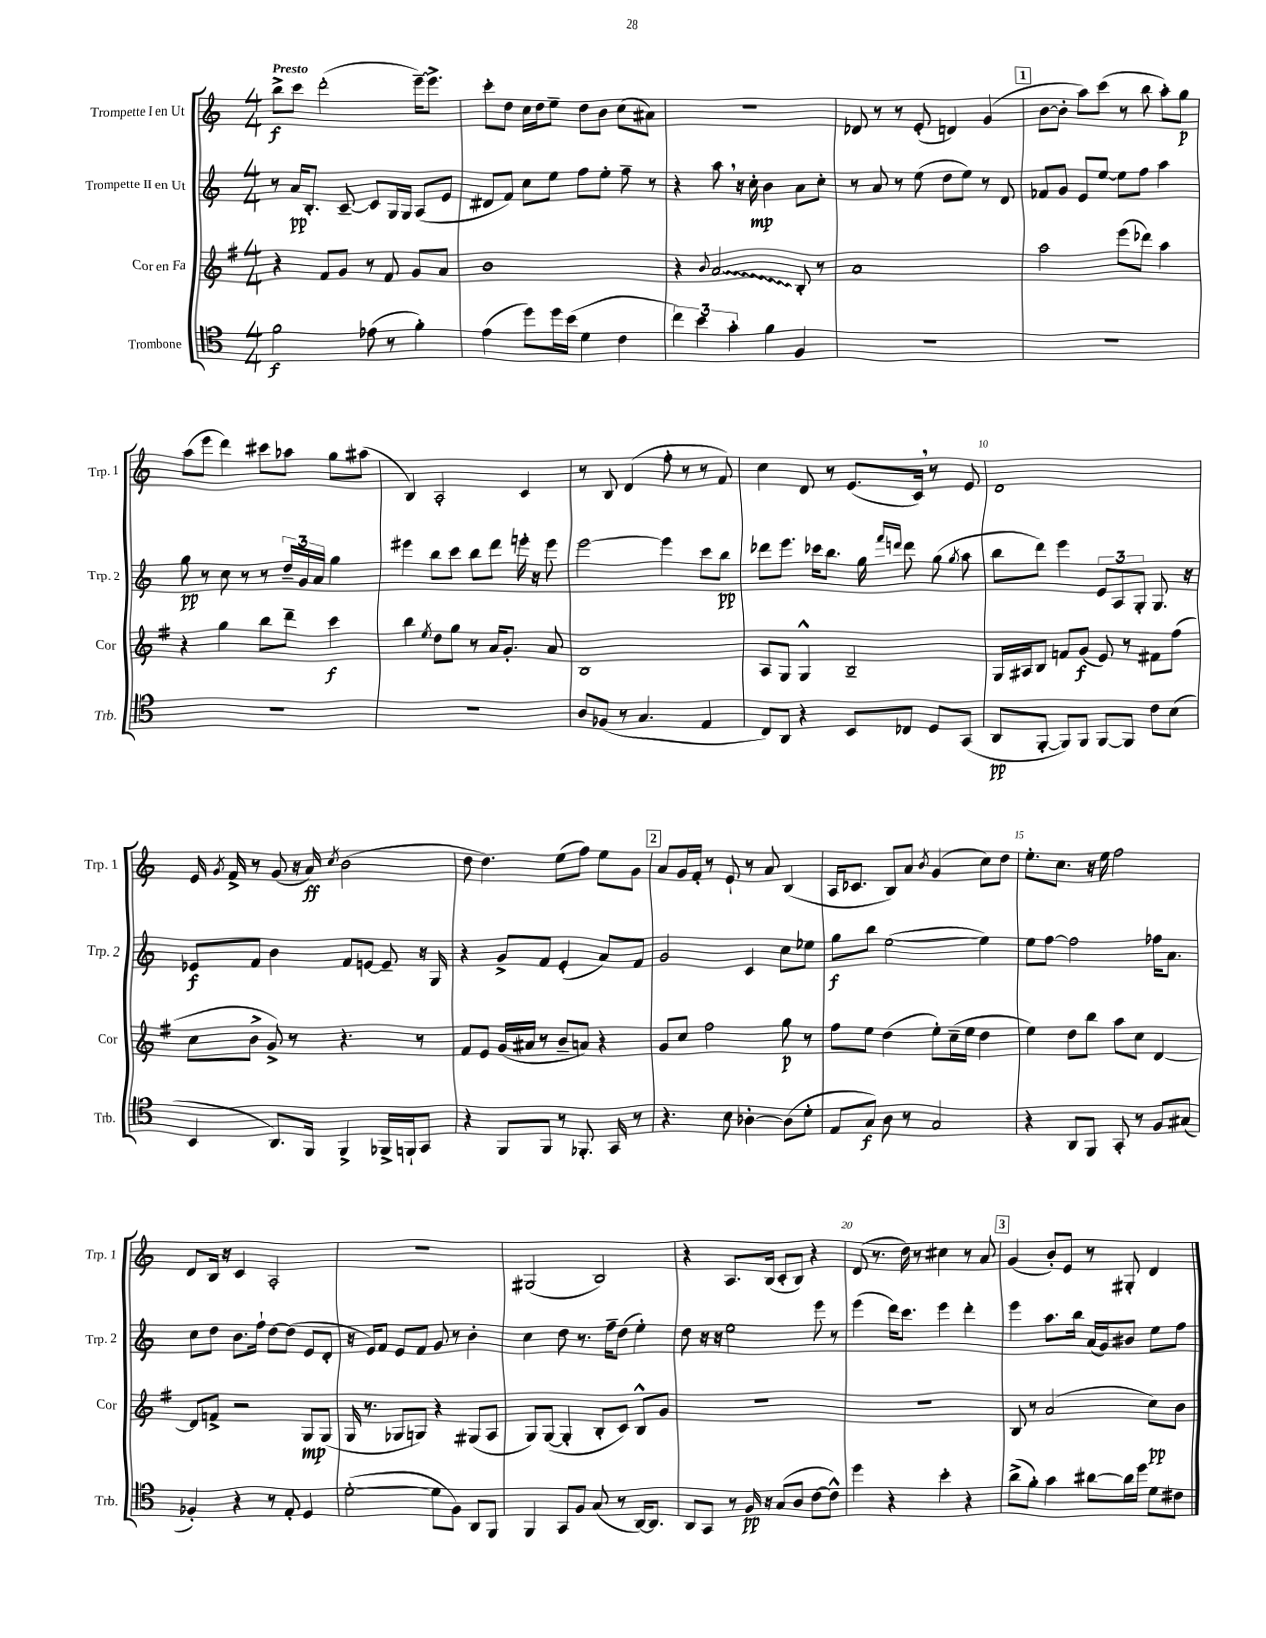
<<
\new StaffGroup <<
\new Staff = "s0" \with { instrumentName = "Trompette I en Ut" shortInstrumentName = "Trp. 1" } {
    \clef treble \key c \major \numericTimeSignature \time 4/4 \tempo "Presto"
    \autoBeamOff b''8[->\f c'''8] d'''2-.( e'''16[~--) e'''8.]-> |
    c'''8[-. d''8] c''16[ d''16 e''8]-- d''8[ b'8] c''8[( ais'8]) |
    r1 |
    des'8 r8 r8 e'8-.( d'4) g'4( |
    \mark \markup { \box "1" } b'8[~ b'8]-. a''8[) c'''8]( r8 b''8 a''8[-.) g''8]\p |
    a''8[( e'''8] d'''4) cis'''8[ aes''8] g''8[ ais''8]( |
    b4) a2-. c'4 |
    r8 b8 d'4( f''8-. r8 r8 f'8) |
    c''4 d'8 r8 e'8.[( c'16]) \breathe r8 e'8 |
    d'1 |
    e'16 \acciaccatura { g'8 } f'16-> r8 g'8( r16 a'16\ff) \acciaccatura { c''8 } b'2( |
    d''8 d''4.) e''8[( f''8]) e''8[ g'8] |
    \mark \markup { \box "2" } a'8[ g'16 f'16]-. r8 e'8-! r8 a'8 b4( |
    a16[ ces'8.] b8[) a'8] \acciaccatura { b'8 } g'4( c''8[) d''8] |
    e''8.[-. c''8.] r16 e''16 f''2 |
    d'8[ b16] r16 c'4 a2-. |
    R1 |
    gis2( b2) |
    r4 a8.[ b16]( c'8[-. b8]) r4 |
    d'8( r8. d''16) r8 cis''4 r8 a'8 |
    \mark \markup { \box "3" } g'4( b'8[-.) e'8] r8 gis8-. d'4 \bar "|." |
}
\new Staff = "s1" \with { instrumentName = "Trompette II en Ut" shortInstrumentName = "Trp. 2" } {
    \clef treble \key c \major \numericTimeSignature \time 4/4
    \autoBeamOff r8 a'16[\pp b8.]-. c'8~-- c'8[ g16 g16] a8[( e'8] |
    dis'8[ f'8]) c''8[ e''8] f''8[ e''8]-. f''8-- r8 |
    r4 a''8 \breathe r16 c''16-.\mp b'4 a'8[ c''8]-. |
    r8 a'8 r8 e''8( d''8[ e''8]) r8 d'8 |
    \mark \markup { \box "1" } fes'8[ g'8] e'8[ e''8]~ e''8[ f''8] a''4 |
    g''8\pp r8 c''8 r8 r8 \tuplet 3/2 { d''16[-- g'16 a'16] } g''4 |
    eis'''4 b''8[ c'''8] b''8[ d'''8] e'''16-. r16 e'''8 |
    e'''2~ e'''4 c'''8[ b''8]\pp |
    des'''8[ e'''8.] ces'''16[ b''8.] g''16 \grace { f'''16[ d'''16] } d'''8 g''8( \acciaccatura { g''8 } a''8 |
    b''8[ d'''8]) e'''4 \tuplet 3/2 { e'8[ a8 g8]-. } g8. r16 |
    ees'8[\f f'8] b'4 f'8[ e'8]~ e'8-- r16 g16 |
    r4 g'8[-> f'8] e'4-.( a'8[) f'8] |
    \mark \markup { \box "2" } g'2 c'4 c''8[ ees''8] |
    g''8[\f b''8] e''2~( e''4) |
    e''8[ f''8]~ f''2 fes''16[ a'8.] |
    c''8[ d''8] b'8.[ f''16]-! d''8[~ d''8]( e'8[ d'8]-. |
    r16 e'16[) f'8] e'8[ f'8] g'8 r8 b'4-. |
    c''4 d''8 r8. f''16[-- d''8]( e''4-.) |
    d''8 r16 r16 e''2 e'''8 r8 |
    e'''4( d'''16[) c'''8.] e'''4 d'''4-. |
    \mark \markup { \box "3" } e'''4 a''8.[ b''16] a'16[( g'16) bis'8] e''8[ f''8] \bar "|." |
}
\new Staff = "s2" \with { instrumentName = "Cor en Fa" shortInstrumentName = "Cor" } {
    \clef treble \key g \major \numericTimeSignature \time 4/4
    \autoBeamOff r4 fis'8[ g'8] r8 fis'8 g'8[ a'8] |
    b'1 |
    r4 \appoggiatura { b'8 } \once \override Glissando.style = #'zigzag a'2\glissando b8-. r8 |
    a'1 |
    \mark \markup { \box "1" } a''2 e'''8[( des'''8]) a''4 |
    r4 g''4 b''8[ d'''8]-- c'''4\f |
    b''4 \acciaccatura { e''8 } d''8[ g''8] r8 a'16[ g'8.]-. a'8 |
    b1 |
    a8[ g8] g4-^ b2-- |
    g16[ ais16 b8] f'8[ g'8]\f( e'8) r8 fis'8[ fis''8]( |
    c''8[ b'8]-> g'8->) r8 r4. r8 |
    fis'8[ e'8] g'16[( ais'16] r8 b'8[-- a'8]) r4 |
    \mark \markup { \box "2" } g'8[ c''8] fis''2 g''8\p r8 |
    fis''8[ e''8] d''4( e''8[-.) c''16--( e''16] d''4 |
    e''4) d''8[ b''8] a''8[ c''8] d'4~ |
    d'8[ f'8]-> r2 g8[\mp g8]( |
    g16 r8. ges8[ g8]) r4 gis8[( a8] |
    g8[) g8]~( g4-. b8[-. c'8]) b8[-^ g'8] |
    R1 |
    R1 |
    \mark \markup { \box "3" } b8 r8 a'2( c''8[\pp) b'8] \bar "|." |
}
\new Staff = "s3" \with { instrumentName = "Trombone" shortInstrumentName = "Trb." } {
    \clef tenor \key c \major \numericTimeSignature \time 4/4
    \autoBeamOff f'2\f ees'8( r8 f'4-.) |
    e'4( d''8[) d''16 b'16]( d'4 c'4 |
    \tuplet 3/2 { c''4) b'4 g'4-. } f'4 f4 |
    R1 |
    \mark \markup { \box "1" } R1 |
    R1 |
    R1 |
    a8[ fes8]( r8 g4. e4 |
    c8[) a,8] r4 b,8[ ces8] d8[ g,8]( |
    a,8[\pp f,8]~-. f,8[) f,8] f,8[~ f,8] c'8[ b8]( |
    b,4 a,8.[) f,16] f,4-> fes,16[-> f,16-! g,8] |
    r4 f,8[ f,8] r8 fes,8.-. g,16 r8 |
    \mark \markup { \box "2" } r4. b8 aes4~-. aes8[( d'8]-. |
    e8[ g8]\f) a8 r8 g2 |
    r4 a,8[ f,8] g,8-. r8 f8[ gis8]( |
    fes4-.) r4 r8 e8-. d4 |
    d'2~-.( d'8[ f8]) a,8[ f,8] |
    f,4 g,8[ f8] g8( r8 a,16[~) a,8.] |
    a,8[ g,8] r8 f16\pp r16 g8[( a8] c'8[~ c'8]-^) |
    d''4 r4 b'4-. r4 |
    \mark \markup { \box "3" } a'8[->( f'8]-.) g'4 ais'8[~ ais'16 d''16] d'8[ cis'8] \bar "|." |
}
>>
>>
\layout { \context { \Score \override BarNumber.break-visibility = ##(#f #t #t) barNumberVisibility = #(every-nth-bar-number-visible 5) } }
